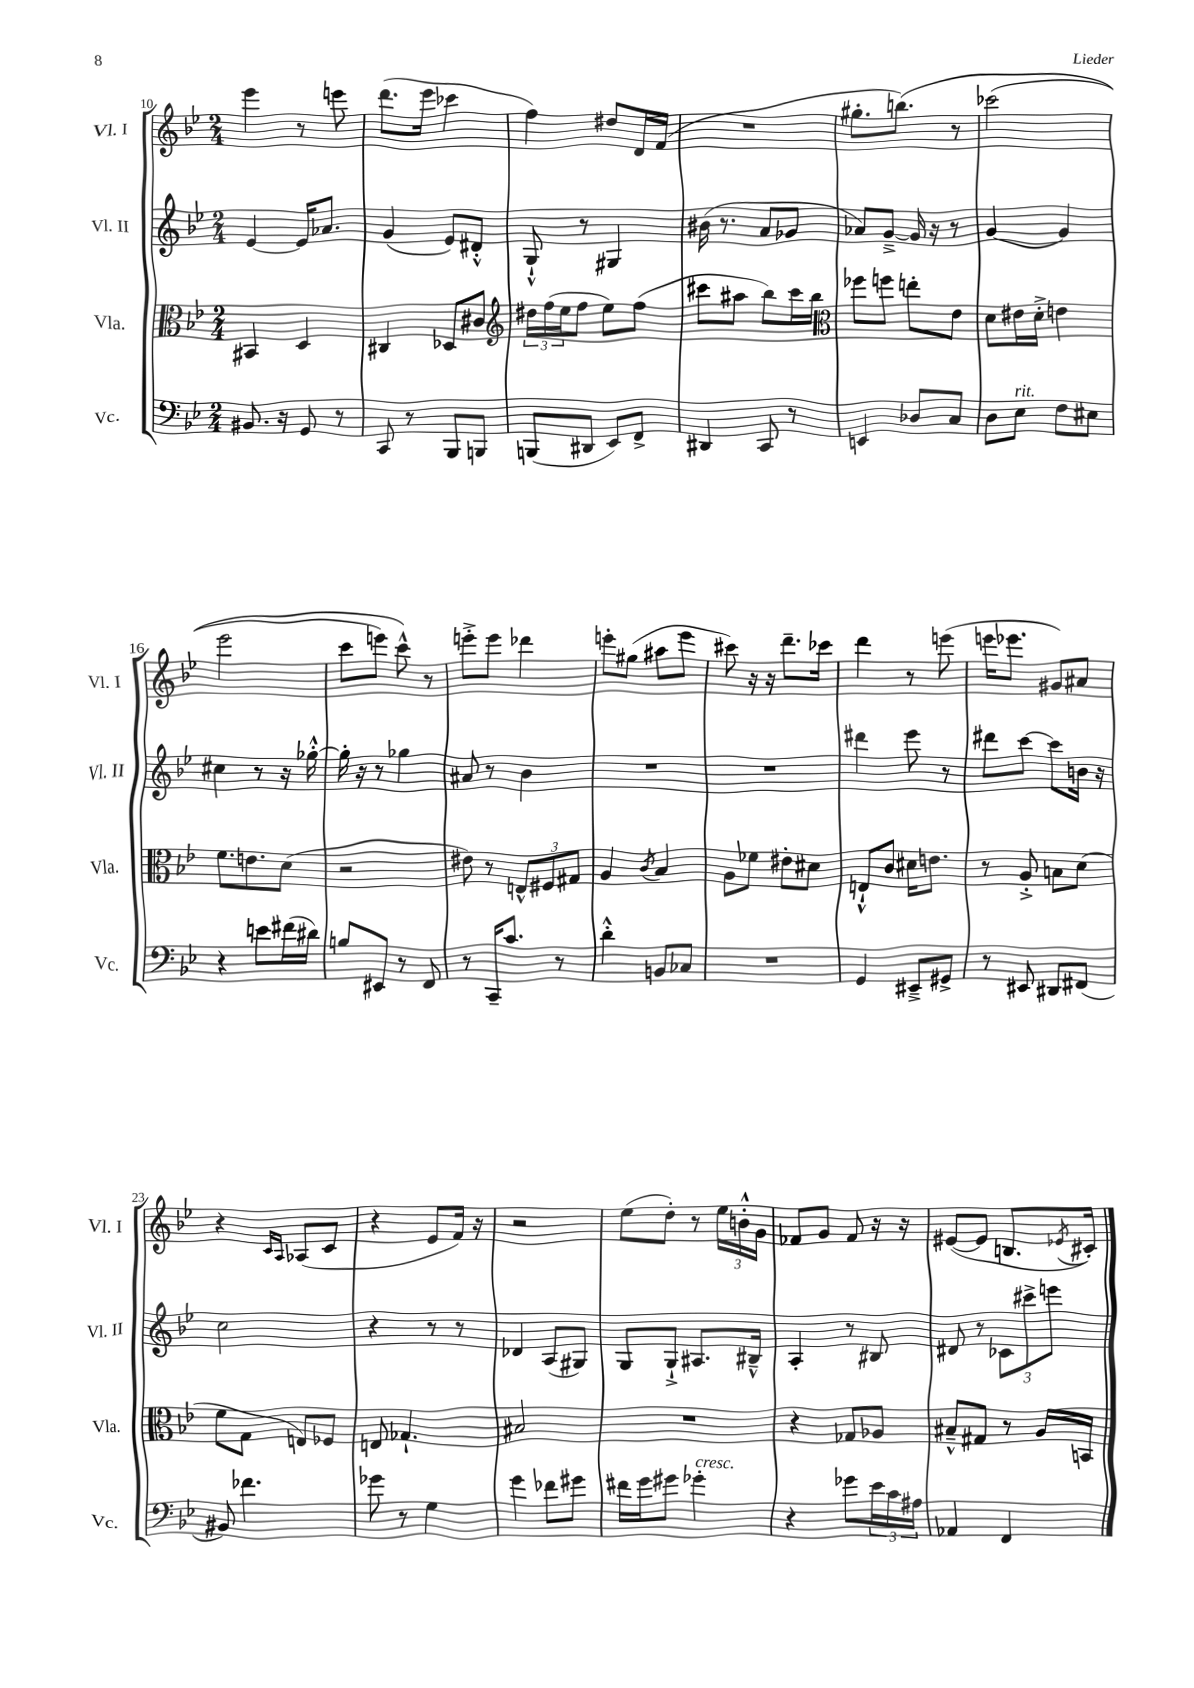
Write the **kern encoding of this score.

**kern	**kern	**kern	**kern
*part4	*part3	*part2	*part1
*staff4	*staff3	*staff2	*staff1
*I"Vc.	*I"Vla.	*I"Vl. II	*I"Vl. I
*I'Vc.	*I'Vla.	*I'Vl. II	*I'Vl. I
*clefF4	*clefC3	*clefG2	*clefG2
*k[b-e-]	*k[b-e-]	*k[b-e-]	*k[b-e-]
*M2/4	*M2/4	*M2/4	*M2/4
=10	=10	=10	=10
8.BB#X/	4BB#X/	[4e-/	4eee-\
16r	.	.	.
8GG/	4D/	16e-/KL]	8r
.	.	8.a-X/J	.
8r	.	.	8eeen\
=11	=11	=11	=11
8CC/	4C#X/	(4g/	(8.ddd\L
8r	.	.	.
.	.	.	16eee-\Jk
8BBB-/L	8D-X/L	8e-/L)	4ccc-X\
8BBBn/J	8c#X/J	8d#X'^^/J	.
=12	=12	=12	=12
*	*clefG2	*	*
(8BBBn/L	24dd#X\LL	8G`^^/	4ff\)
.	(24ff\	.	.
.	24ee-\J	.	.
8DD#X/J	8ff\J	8r	.
8EE-/L)	8ee-\L)	4G#X/	8dd#X/L
8FF^/J	(8ff\J	.	16d/L
.	.	.	(16f/JJ
=13	=13	=13	=13
4DD#X/	8ccc#X\L	(16b#X\	2r
.	.	8.r	.
.	8aa#X\J	.	.
8CC/	8bb-\L)	8a/L	.
8r	16ccc#\L	8g-X/J	.
.	16bb-\JJ	.	.
=14	=14	=14	=14
*	*clefC3	*	*
4EEn/	8ff-X\L	8a-X/L)	8.gg#X'\L
.	8ffn\J	[8g~^/J	.
.	.	.	(8.bbn\J)
8D-X/L	8een'\L	16g/]	.
.	.	16r	.
8C/J	8e-\J	8r	8r
=15	=15	=15	=15
8D\L	8d\L	[4g/	(2ccc-X\
!LO:TX:a:i:t=rit.	!	!	!
8E-\J	16e#X\L	.	.
.	16d'^\JJ	.	.
8F\L	4en\	4g/]	.
8E#X\J	.	.	.
!!LO:LB:g=z
=16	=16	=16	=16
4r	8.f\L	4cc#X\	2eee-\
.	8.en\	.	.
8en\L	.	8r	.
(16f#X\L	(8d\J	16r	.
16d#X\JJ)	.	[16gg-X'^^\	.
=17	=17	=17	=17
8Bn/L	2r	16gg-'\]	8ccc\L
.	.	16r	.
8EE#X/J	.	8r	8eeen\J)
8r	.	4gg-X\	8ccc^^\)
8FF/	.	.	8r
=18	=18	=18	=18
8r	8e#X\)	8a#X/	8eeen'^\L
16CC~/KL	8r	8r	8eee\J
8.c/J	.	.	.
.	12En^^/L	4b-\	4ddd-X\
.	12F#X/	.	.
8r	.	.	.
.	12G#X/J	.	.
=19	=19	=19	=19
4d'^^\	4A/	2r	8eeen'\L
.	.	.	(8gg#X\J
.	8qc/	.	.
8BBn/L	4B-/	.	8aa#X\L
8C-X/J	.	.	8eee\J
=20	=20	=20	=20
2r	8A\L	2r	8ccc#X\)
.	8f-X\J	.	16r
.	.	.	16r
.	8e#X'\L	.	8.ddd~\L
.	8d#X\J	.	.
.	.	.	16ccc-X\Jk
=21	=21	=21	=21
4GG/	8En`^^/L	4ddd#X\	4ddd\
.	8c/J	.	.
8EE#X~^/L	16d#X\KL	8eee-\	8r
.	8.en\J	.	.
8GG#X^/J	.	8r	(8eeen\
=22	=22	=22	=22
8r	8r	8ddd#X\L	16eeen\KL
.	.	.	8.eee-X\J
8EE#X/	8A'^/	[8ccc\J	.
8DD#X/L	8Bn\L	8ccc\L]	8g#X/L)
(8FF#X/J	(8d\J	16bn\Jk	8a#X/J
.	.	16r	.
!!LO:LB:g=z
=23	=23	=23	=23
8BB#X/)	8f\L	2cc\	4r
4.f-X\	8G\J	.	.
.	.	.	16qqc/LL
.	.	.	16qqA/JJ
.	8En/L)	.	(8A-X/L
.	8F-X/J	.	8c/J
=24	=24	=24	=24
8g-X\	8En/	4r	4r
8r	4.G-X`/	.	.
4G\	.	8r	8e-/L
.	.	8r	16f/Jk)
.	.	.	16r
=25	=25	=25	=25
4g\	2B#X/	4d-X/	2r
8f-X\L	.	(8A/L	.
8g#X\J	.	8G#X/J)	.
=26	=26	=26	=26
16f#X\LL	2r	8G/L	(8ee-\L
16g\J	.	.	.
8g#X\J	.	8G`^/J	8dd'\J)
!LO:TX:a:i:t=cresc.	!	!	!
4g-X'\	.	8.A#X/L	8r
.	.	.	24ee-\LL
.	.	.	24bn'^^\
.	.	16B#X~^^/Jk	.
.	.	.	24g\JJ
=27	=27	=27	=27
4r	4r	4A'/	8f-X/L
.	.	.	8g/J
8g-X\L	8G-X/L	8r	8f-/
24e-\L	8A-X/J	8B#X/	16r
24c\	.	.	.
.	.	.	16r
24A#X\JJ	.	.	.
=28	=28	=28	=28
4AA-X/	8B#X~^^/L	8d#X/	([8e#X/L
.	8G#X/J	8r	8e#/J]
4FF/	8r	12c-X\L	8.Bn/L
.	.	12ccc#X^\	.
.	16A/LL	.	.
.	.	12eeen\J	.
.	.	.	8qe-X/
.	16BBn/JJ	.	16c#X'/Jk)
==	==	==	==
*-	*-	*-	*-
